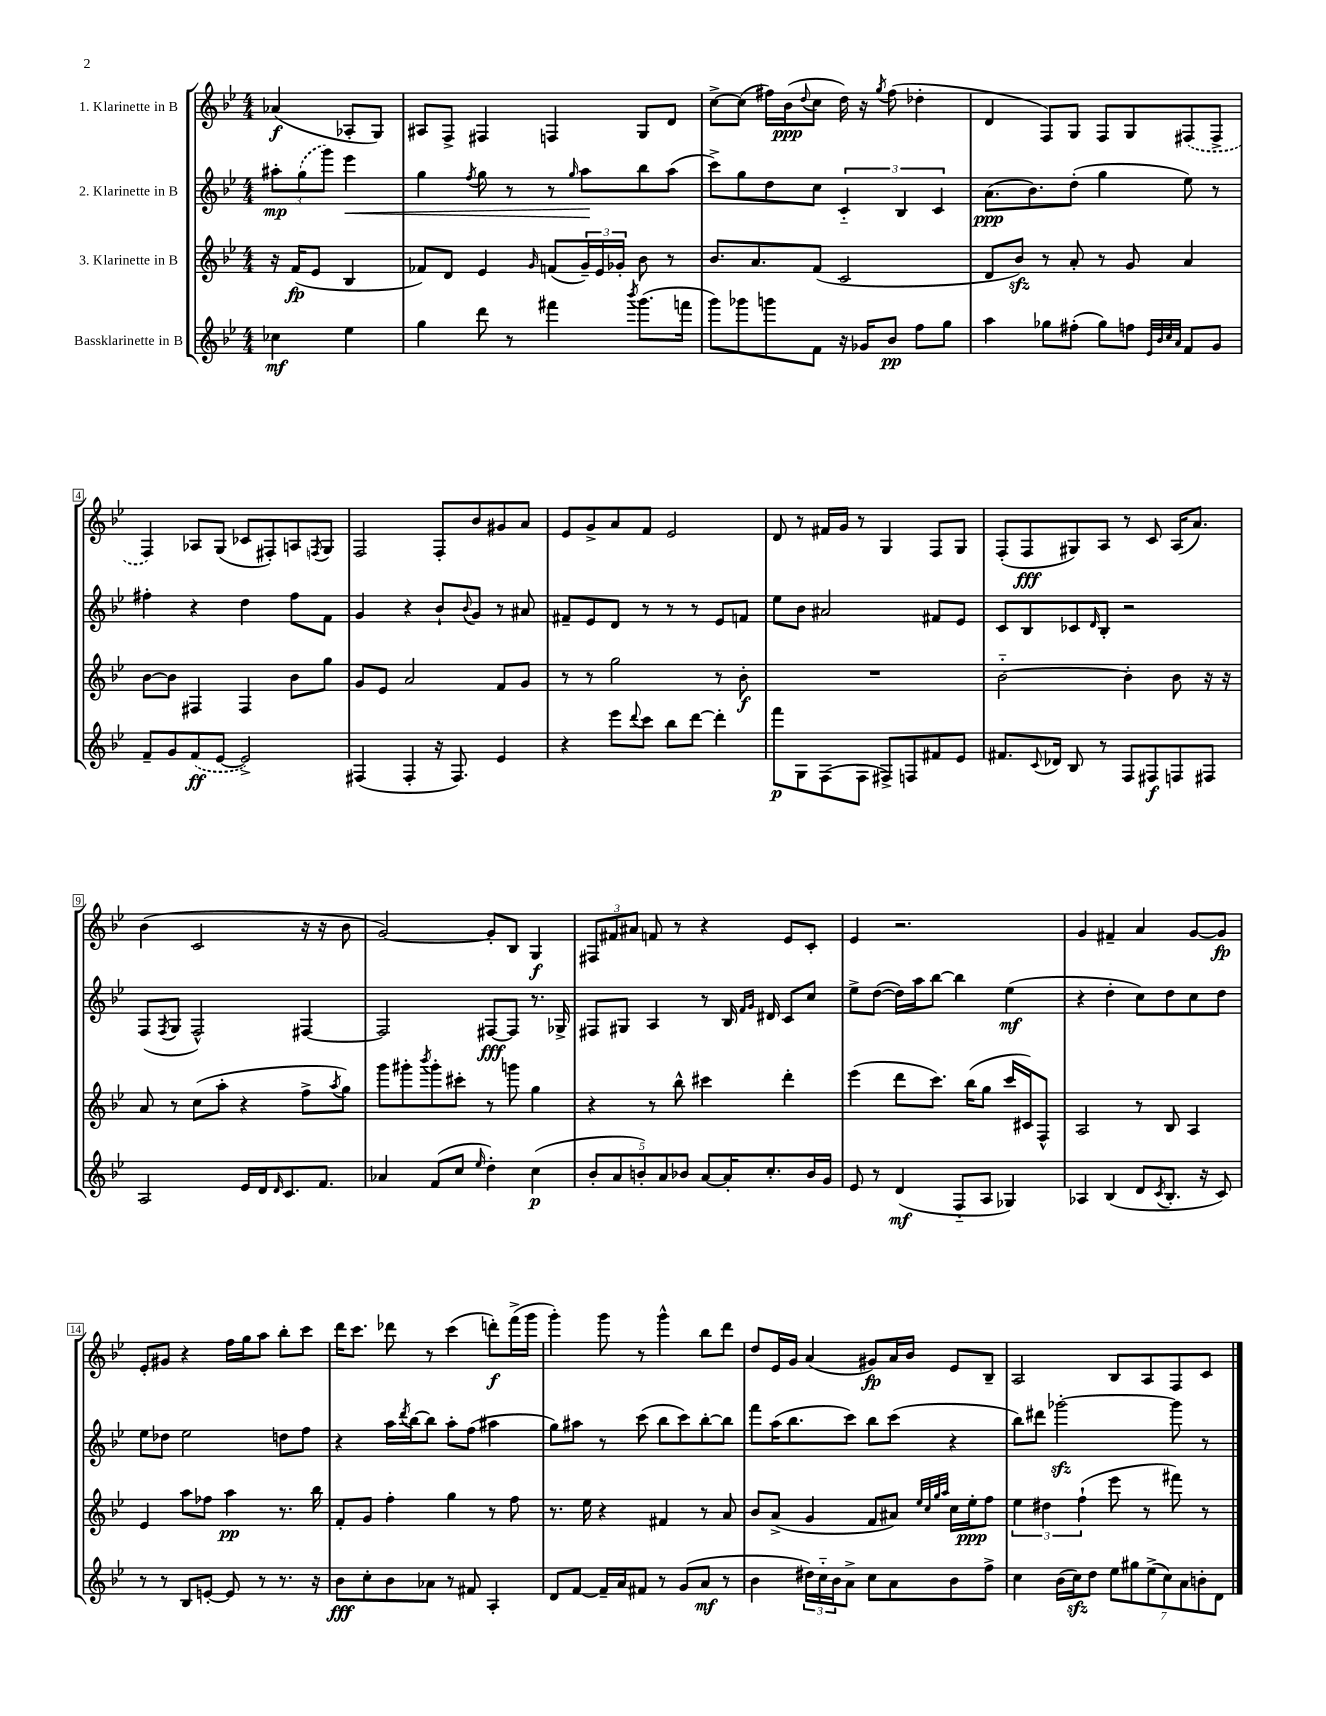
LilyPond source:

<<
\new StaffGroup <<
\new Staff = "s0" \with { instrumentName = "1. Klarinette in B" } {
    \clef treble \key bes \major \numericTimeSignature \time 4/4 \partial 2
    aes'4\f( aes8-. g8) |
    ais8 f8-> fis4 f4 g8 d'8 |
    c''8~-> c''8( fis''16) bes'16\ppp( \appoggiatura { d''8 } c''8 d''16) r16 \acciaccatura { g''8 } fis''8( des''4-. |
    d'4 f8) g8 f8 g8 \once \slurDashed fis8( fis8-> |
    f4) aes8 g8( ces'8 fis8-.) a8 \acciaccatura { f8 } g8 |
    f2 f8-. bes'8 gis'8 a'8 |
    ees'8 g'8-> a'8 f'8 ees'2 |
    d'8 r8 fis'16 g'16 r8 g4 f8 g8 |
    f8-.( f8\fff gis8) a8 r8 c'8 a16( a'8.) |
    bes'4( c'2 r16 r16 bes'8 |
    g'2~) g'8-. bes8 g4\f |
    \tuplet 3/2 { fis8 fis'8 ais'8 } f'8 r8 r4 ees'8 c'8-. |
    ees'4 r2. |
    g'4 fis'4-- a'4 g'8~ g'8\fp |
    ees'8-. gis'8 r4 f''16 g''16 a''8 bes''8-. c'''8 |
    d'''16 c'''8. des'''8 r8 c'''4( d'''8-.\f) f'''16->( g'''16 |
    g'''4-.) g'''8 r8 g'''4-^ bes''8 d'''8 |
    d''8 ees'16 g'16 a'4( gis'8\fp) a'16 bes'16 ees'8 bes8-- |
    a2 bes8 a8 f8 c'8 \bar "|." |
}
\new Staff = "s1" \with { instrumentName = "2. Klarinette in B" } {
    \clef treble \key bes \major \numericTimeSignature \time 4/4 \partial 2
    \tuplet 3/2 { ais''8-.\mp \once \slurDashed g''8( g'''8) } ees'''4\< |
    g''4 \acciaccatura { f''8 } g''8 r8 r8 \grace { g''16 } a''8\! bes''8 a''8( |
    c'''8->) g''8 d''8 c''8 \tuplet 3/2 { c'4-_ bes4 c'4 } |
    a'8.\ppp( bes'8.) d''8-.( g''4 ees''8) r8 |
    fis''4-. r4 d''4 fis''8 f'8 |
    g'4 r4 bes'8-! \appoggiatura { bes'8 } g'8 r8 ais'8 |
    fis'8-- ees'8 d'8 r8 r8 r8 ees'8 f'8 |
    ees''8 bes'8 ais'2 fis'8 ees'8 |
    c'8 bes8 ces'8 \grace { d'16 } bes8-. r2 |
    f8( \acciaccatura { f8 } g8 f2-^) fis4~ |
    fis2 fis8~\fff fis8 r8. ges16-> |
    fis8 gis8 a4 r8 bes16 \grace { f'16 g'16 } dis'16 c'8 c''8 |
    ees''8-> d''8~( d''16) a''16 bes''8~ bes''4 ees''4\mf( |
    r4 d''4-. c''8) d''8 c''8 d''8 |
    ees''8 des''8 ees''2 d''8 f''8 |
    r4 a''16 \acciaccatura { d'''8 } bes''16~ bes''8 a''8-. f''8( ais''4 |
    g''8) ais''8 r8 c'''8( bes''8 c'''8) bes''8~-. bes''8 |
    f'''8 a''16( bes''8. c'''8) bes''8 c'''8( r4 |
    bes''8) dis'''8 ges'''2~-.\sfz ges'''8 r8 \bar "|." |
}
\new Staff = "s2" \with { instrumentName = "3. Klarinette in B" } {
    \clef treble \key bes \major \numericTimeSignature \time 4/4 \partial 2
    r16 f'16\fp( ees'8 bes4 |
    fes'8) d'8 ees'4 \grace { g'16 } f'8( \tuplet 3/2 { g'16--) ees'16 ges'16-. } bes'8 r8 |
    bes'8. a'8. f'8( c'2 |
    d'8 bes'8\sfz) r8 a'8-. r8 g'8 a'4 |
    bes'8~ bes'8 fis4 fis4 bes'8 g''8 |
    g'8 ees'8 a'2 f'8 g'8 |
    r8 r8 g''2 r8 bes'8-.\f |
    R1 |
    bes'2~-_ bes'4-. bes'8 r16 r16 |
    a'8 r8 c''8( a''8-. r4 f''8-> \acciaccatura { a''8 } g''8) |
    g'''8 gis'''8-. \acciaccatura { bes'''8 } gis'''8-. cis'''8-. r8 g'''8 g''4 |
    r4 r8 bes''8-^ cis'''4 d'''4-. |
    ees'''4( d'''8 c'''8.) bes''16( g''8 c'''16 cis'16) f8-^ |
    a2 r8 bes8 a4 |
    ees'4 a''8 fes''8 a''4\pp r8. bes''16 |
    f'8-. g'8 f''4-. g''4 r8 f''8 |
    r8. ees''16 r4 fis'4 r8 a'8 |
    bes'8 a'8->( g'4 f'8 ais'8) \grace { ees''32 c''32 g''32 a''32 } c''16 ees''16-.\ppp f''8 |
    \tuplet 3/2 { ees''4 dis''4 f''4-!( } ees'''8 r8 fis'''8) r8 \bar "|." |
}
\new Staff = "s3" \with { instrumentName = "Bassklarinette in B" } {
    \clef treble \key bes \major \numericTimeSignature \time 4/4 \partial 2
    ces''4\mf ees''4 |
    g''4 d'''8 r8 fis'''4 \acciaccatura { bes'''8 } g'''8.( f'''16 |
    g'''8) ges'''8 g'''8 f'8 r16 ges'16 bes'8\pp f''8 g''8 |
    a''4 ges''8 fis''8-.( ges''8) f''8 \grace { ees'32 bes'32 c''32 a'32 } f'8 g'8 |
    f'8-- g'8 \once \slurDashed f'8\ff( ees'8~ ees'2->) |
    fis4( fis4-. r16 fis8.) ees'4 |
    r4 ees'''8 \appoggiatura { d'''8 } c'''8 bes''8 d'''8~ d'''4-. |
    f'''8\p g8 f8( f8 fis8->) f8 fis'8 ees'8 |
    fis'8. \appoggiatura { c'8 } des'16 bes8 r8 f8 fis8\f f8 fis8 |
    a2 ees'16 d'16 \grace { d'16 } c'8. f'8. |
    aes'4 f'8( c''8 \grace { ees''16 } d''4-.) c''4\p( |
    \tuplet 5/4 { bes'8-. a'8 b'8-.) a'8 bes'8 } a'8~ a'16-. c''8.-. bes'16 g'16 |
    ees'8 r8 d'4\mf( f8-_ a8 ges4) |
    aes4 bes4( d'8 \acciaccatura { c'8 } bes8.-. r16 c'8) |
    r8 r8 bes8 e'8~-. e'8 r8 r8. r16 |
    bes'8\fff c''8-. bes'8 aes'8 r8 fis'8 a4-. |
    d'8 f'8~ f'16-- a'16 fis'8 r8 g'8( a'8\mf r8 |
    bes'4 \tuplet 3/2 { dis''16) c''16-_ bes'16 } a'8-> c''8 a'8 bes'8 f''8-> |
    c''4 bes'16( c''16\sfz) d''8 \tuplet 7/4 { ees''8 gis''8 ees''8->( c''8) a'8 b'8-. d'8 } \bar "|." |
}
>>
>>
\layout { \context { \Score \override BarNumber.stencil = #(make-stencil-boxer 0.1 0.3 ly:text-interface::print) } }
